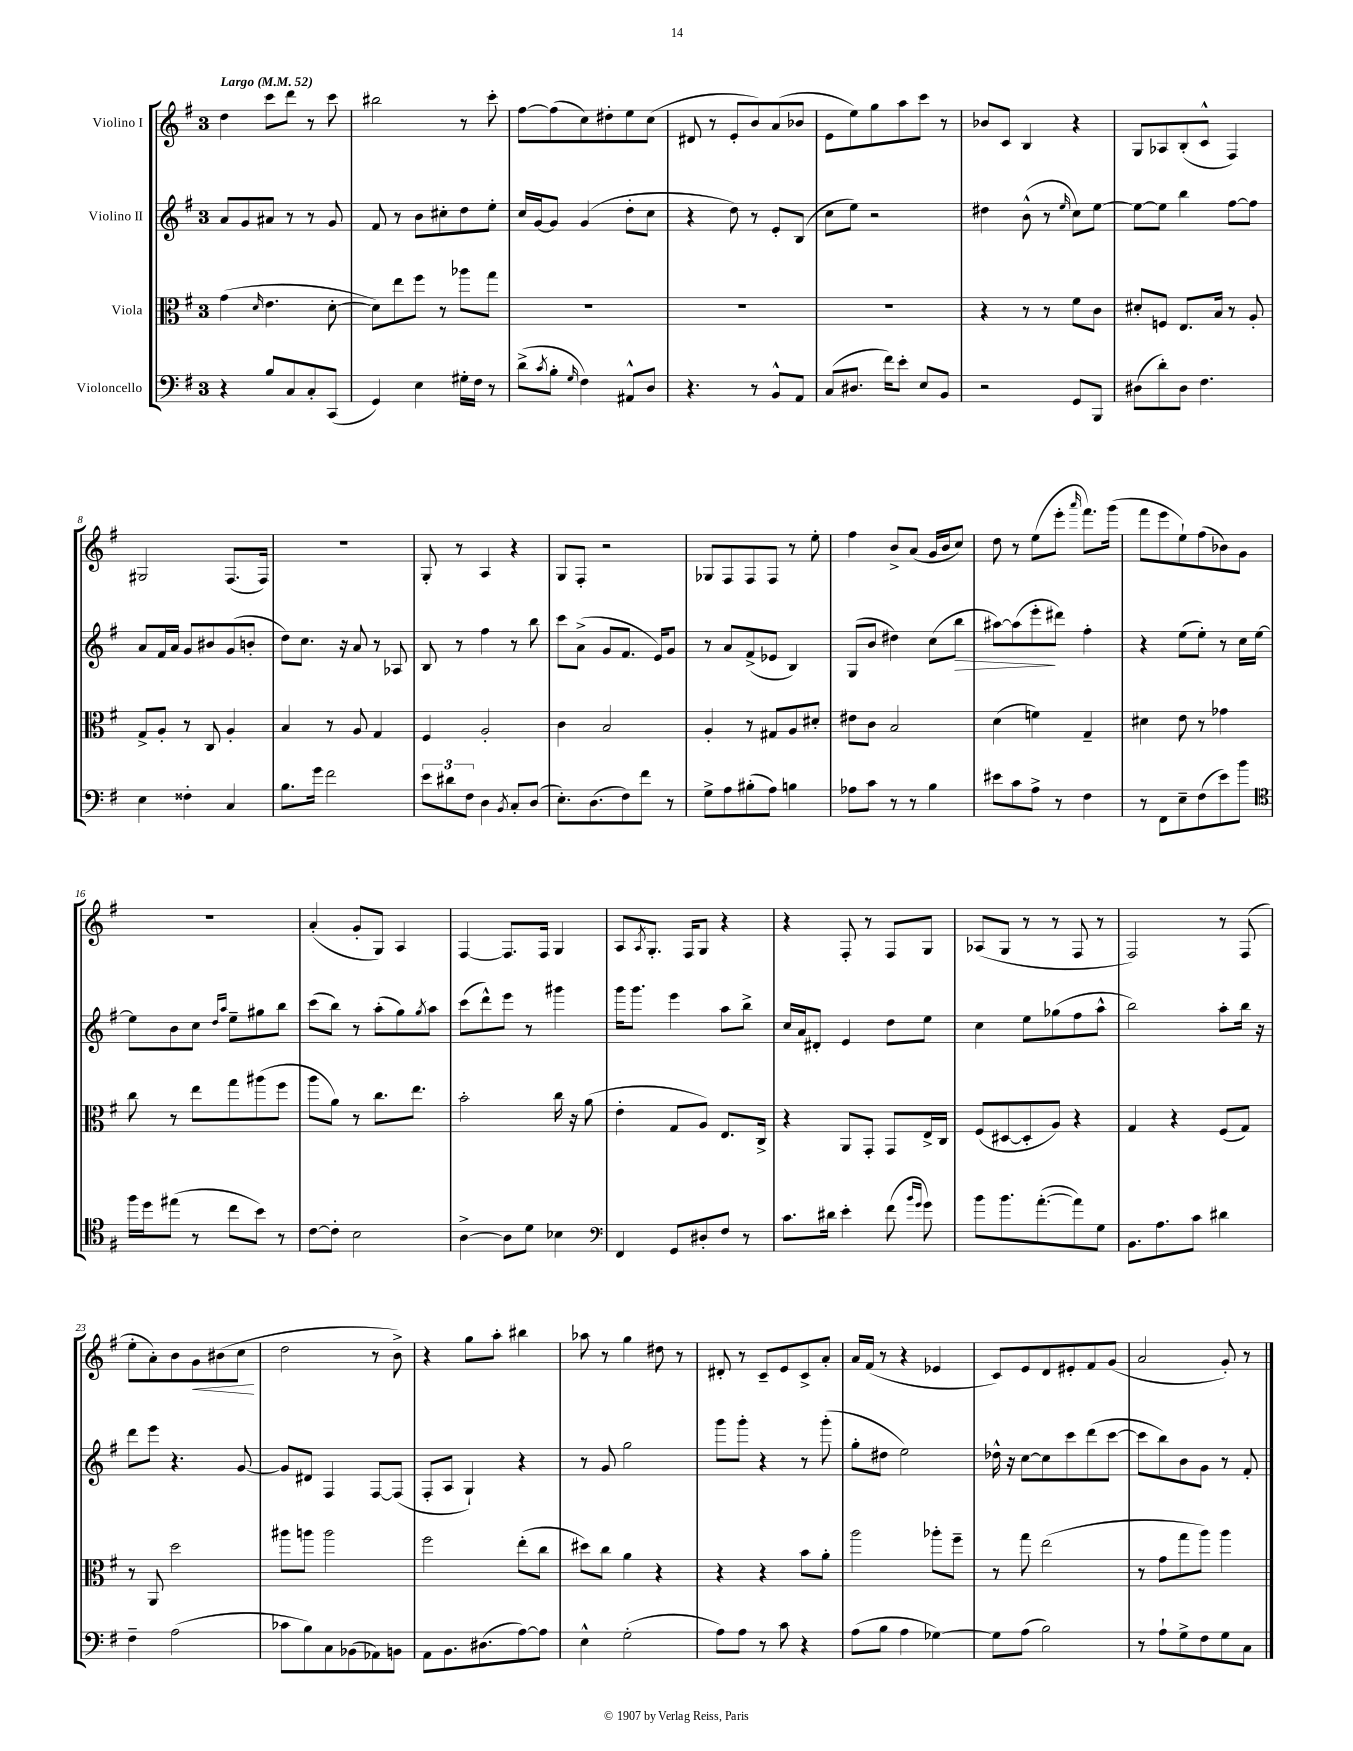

**kern	**kern	**kern	**dynam	**kern	**dynam
*part4	*part3	*part2	*part2	*part1	*part1
*staff4	*staff3	*staff2	*staff2	*staff1	*staff1
*I"Violoncello	*I"Viola	*I"Violino II	*	*I"Violino I	*
*clefF4	*clefC3	*clefG2	*	*clefG2	*
*k[f#]	*k[f#]	*k[f#]	*	*k[f#]	*
*M3/4	*M3/4	*M3/4	*	*M3/4	*
*MM52	*MM52	*MM52	*	*MM52	*
=1	=1	=1	=1	=1	=1
!	!	!	!	!LO:TX:a:B:t=Largo	!
4r	(4g\	8a/L	.	4dd\	.
.	.	8g/	.	.	.
.	16qqd/	.	.	.	.
8B/L	4.e\	8a#X/J	.	8ccc\L	.
8C/	.	8r	.	8ddd\J	.
8C'/	.	8r	.	8r	.
(8CC/J	[8d'\	8g/	.	8ccc\	.
=2	=2	=2	=2	=2	=2
4GG/)	8d\L])	8f#/	.	2bb#X\	.
.	8ee\	8r	.	.	.
4E\	8ff#\J	8b\L	.	.	.
.	8r	8cc#X'\	.	.	.
16G#X'\LL	8aa-X\L	8dd\	.	8r	.
16F#\JJ	.	.	.	.	.
8r	8gg\J	8ee'\J	.	8ccc'\	.
=3	=3	=3	=3	=3	=3
(8d^\L	2.r	16cc/LL	.	[8ff#\L	.
.	.	[16g/J	.	.	.
8qc/	.	.	.	.	.
8B'\J	.	8g/J]	.	(8ff#\]	.
16qqG/	.	.	.	.	.
4F#\)	.	(4g/	.	8cc\)	.
.	.	.	.	8dd#X'\	.
8AA#X^^/L	.	8dd'\L	.	8ee\	.
8D/J	.	8cc\J	.	(8cc\J	.
=4	=4	=4	=4	=4	=4
4.r	2.r	4r	.	8d#X/	.
.	.	.	.	8r	.
.	.	8dd\)	.	8e'/L	.
8r	.	8r	.	8b/)	.
8BB^^/L	.	8e'/L	.	(8a/	.
8AA/J	.	(8B/J	.	8b-X/J	.
=5	=5	=5	=5	=5	=5
(8C/L	2.r	8cc\L	.	8e\L	.
8.D#X/J	.	8ee\J)	.	8ee\)	.
.	.	2r	.	8gg\	.
16f#\KL)	.	.	.	.	.
8e'\J	.	.	.	8aa\	.
8E/L	.	.	.	8ccc\J	.
8BB/J	.	.	.	8r	.
=6	=6	=6	=6	=6	=6
2r	4r	4dd#X\	.	8b-X/L	.
.	.	.	.	8c/J	.
.	8r	(8b^^\	.	4B/	.
.	8r	8r	.	.	.
.	.	16qqee/	.	.	.
8GG/L	8f#\L	8cc\L)	.	4r	.
8BBB/J	8c\J	[8ee\J	.	.	.
=7	=7	=7	=7	=7	=7
(8D#X\L	8d#X'/L	8ee\L_	.	8G/L	.
8d'\)	8Fn/J	8ee\J]	.	8A-X/	.
8D#\J	8.E/L	4bb\	.	(8B'/	.
4.F#\	.	.	.	8c^^/J	.
.	16B/Jk	.	.	.	.
.	8r	[8ff#\L	.	4F#/)	.
.	8A'/	8ff#\J]	.	.	.
!!LO:LB:g=z
=8	=8	=8	=8	=8	=8
4E\	8G^/L	8a/L	.	2G#X/	.
.	8A'/J	16f#/L	.	.	.
.	.	16a/JJ	.	.	.
4F##X'\	8r	8g/L	.	.	.
.	8C/	8b#X/	.	.	.
4C/	4A'/	(8g/	.	(8.F#/L	.
.	.	8bn'/J	.	.	.
.	.	.	.	16F#/Jk)	.
=9	=9	=9	=9	=9	=9
8.B\L	4B/	8dd\L)	.	2.r	.
.	.	8.cc\J	.	.	.
16g\Jk	.	.	.	.	.
2f#\	8r	.	.	.	.
.	.	16r	.	.	.
.	8A/	8a/	.	.	.
.	4G/	8r	.	.	.
.	.	8A-X/	.	.	.
=10	=10	=10	=10	=10	=10
12e\L	4F#/	8B/	.	8G'/	.
12d#X\	.	.	.	.	.
.	.	8r	.	8r	.
12F#\J	.	.	.	.	.
4D\	2A'/	4ff#\	.	4A/	.
8qBB/	.	.	.	.	.
8C'/L	.	8r	.	4r	.
(8D/J	.	8bb\	.	.	.
=11	=11	=11	=11	=11	=11
8.E'\L)	4c\	8ccc\L	.	8G/L	.
.	.	(8a^\J	.	8F#'/J	.
(8.D\	.	.	.	.	.
.	2B/	8g/L	.	2r	.
8F#\)	.	8.f#/J	.	.	.
8f#\J	.	.	.	.	.
.	.	16e/KL)	.	.	.
8r	.	8g/J	.	.	.
=12	=12	=12	=12	=12	=12
8G^\L	4A'/	8r	.	8G-X/L	.
8A\	.	8a/L	.	8F#/	.
(8B#X'\	8r	(8f#^/	.	8F#/	.
8A\J)	8G#X/L	8e-X/J	.	8F#/J	.
4Bn\	8A/	4B/)	.	8r	.
.	8d#X'/J	.	.	8ee'\	.
=13	=13	=13	=13	=13	=13
8A-X\L	8e#X\L	(8G/L	.	4ff#\	.
8c\J	8c\J	8b/J	.	.	.
8r	2B/	4dd#X\)	.	8b^/L	.
8r	.	.	.	(8a/J	.
4B\	.	(8cc\L	.	16g/LL	.
.	.	.	.	16b/J	.
!	!	!	!LO:HP:b	!	!
.	.	8bb\J	>	8cc/J)	.
=14	=14	=14	=14	=14	=14
8e#X\L	(4d\	[8aa#X\L)	.	8dd\	.
8c\	.	(8aa#\]	.	8r	.
8A^\J	4fn\)	8eee'\	.	(8ee\L	.
8r	.	8ddd#X\J)	]	8eee'\J	.
.	.	.	.	16qqaaa/	.
4F#\	4G~/	4ff#'\	.	8.fff#\L)	.
.	.	.	.	(16ggg\Jk	.
=15	=15	=15	=15	=15	=15
8r	4d#X\	4r	.	8fff#\L	.
8FF#\L	.	.	.	8eee\	.
8E~\	8e\	(8ee\L	.	8ee`\)	.
(8F#\	8r	8ee'\J)	.	(8ff#\	.
8e\)	4g-X\	8r	.	8b-X\)	.
8b\J	.	16cc\LL	.	8g\J	.
.	.	[16ee\JJ	.	.	.
!!LO:LB:g=z
=16	=16	=16	=16	=16	=16
*clefC4	*	*	*	*	*
16ff#\LL	8cc\	8ee\L]	.	2.r	.
16dd\J	.	.	.	.	.
(8ee#X\J	8r	8b\	.	.	.
8r	8ee\L	8cc\J	.	.	.
.	.	16qqdd/LL	.	.	.
.	.	16qqaa/JJ	.	.	.
8cc\L	8gg\	8ee~\L	.	.	.
8b\J)	(8aa#X\	8gg#X\	.	.	.
8r	8ff#\J	8bb\J	.	.	.
=17	=17	=17	=17	=17	=17
[8c\L	8aa\L	(8ccc\L	.	(4a'/	.
8c'\J]	8a\J)	8bb\J)	.	.	.
2B\	8r	8r	.	8g'/L	.
.	8.cc\L	(8aa'\L	.	8G/J)	.
.	.	8gg\)	.	4A/	.
.	8.ee\J	.	.	.	.
.	.	8qgg/	.	.	.
.	.	8aa\J	.	.	.
=18	=18	=18	=18	=18	=18
[4A^\	2b'\	(8ccc\L	.	[4F#/	.
.	.	8ddd^^\)	.	.	.
8A\L]	.	8eee\J	.	8.F#/L]	.
8d\J	.	8r	.	.	.
.	.	.	.	16F#/Jk	.
4B-X\	16cc\	4ggg#X\	.	4G/	.
.	16r	.	.	.	.
.	(8a\	.	.	.	.
=19	=19	=19	=19	=19	=19
*clefF4	*	*	*	*	*
4FF#/	4e'\	16ggg\KL	.	8A/L	.
.	.	8.ggg\J	.	.	.
.	.	.	.	8qA/	.
.	.	.	.	8.G'/J	.
8GG/L	8G/L	4eee\	.	.	.
.	.	.	.	16F#/KL	.
8D#X'/	8A/J)	.	.	8G/J	.
8F#/J	8.E/L	8aa\L	.	4r	.
8r	.	8bb^\J	.	.	.
.	16C^/Jk	.	.	.	.
=20	=20	=20	=20	=20	=20
8.c\L	4r	16cc/LL	.	4r	.
.	.	16a/J	.	.	.
.	.	8d#X'/J	.	.	.
16d#X\Jk	.	.	.	.	.
4e'\	8AA/L	4e/	.	8F#'/	.
.	8GG'/J	.	.	8r	.
(8f#\	8GG/L	8dd\L	.	8F#/L	.
16qqb/LL	.	.	.	.	.
16qqg/JJ	.	.	.	.	.
8g\)	16E^/L	8ee\J	.	8G/J	.
.	16C/JJ	.	.	.	.
=21	=21	=21	=21	=21	=21
8b\L	(8F#/L	4cc\	.	(8A-X/L	.
8.b\	[8D#X/	.	.	8G/J	.
.	8D#'/]	8ee\L	.	8r	.
([8.a'\	.	.	.	.	.
.	8A/J)	(8gg-X\	.	8r	.
8a\])	4r	8ff#\	.	8F#/	.
8G\J	.	8aa^^\J	.	8r	.
=22	=22	=22	=22	=22	=22
8.BB\L	4G/	2bb\)	.	2F#/)	.
8.A\	.	.	.	.	.
.	4r	.	.	.	.
8c\J	.	.	.	.	.
4d#X\	(8F#/L	8aa'\L	.	8r	.
.	8G/J)	16bb\Jk	.	(8F#/	.
.	.	16r	.	.	.
!!LO:LB:g=z
=23	=23	=23	=23	=23	=23
4F#~\	8r	8ddd\L	.	8ee'\L	.
.	8AA/	8eee\J	.	8a'\)	.
(2A\	2dd\	4.r	.	8b\	.
!	!	!	!	!	!LO:HP:b
.	.	.	.	8g\	<
.	.	.	.	(8b#X\	.
.	.	[8g/	.	8cc\J	.
.	.	.	.	.	[
=24	=24	=24	=24	=24	=24
8c-X\L	8aa#X\L	8g/L]	.	2dd\	.
8B\)	8aan\J	8d#X/J	.	.	.
8C\	2aa\	4F#/	.	.	.
(8BB-X\	.	.	.	.	.
8AA-X\)	.	[8F#/L	.	8r	.
8BBn\J	.	(8F#/J]	.	8b^\)	.
=25	=25	=25	=25	=25	=25
8AA\L	2ff#\	8F#'/L	.	4r	.
8.BB\	.	8A/J	.	.	.
.	.	4G`/)	.	8gg\L	.
(8.D#X\	.	.	.	.	.
.	.	.	.	8aa'\J	.
[8A\)	(8ee'\L	4r	.	4bb#X\	.
8A\J]	8cc\J	.	.	.	.
=26	=26	=26	=26	=26	=26
4E^^\	8dd#X\L)	8r	.	8aa-X\	.
.	8cc\J	8g/	.	8r	.
(2G'\	4a\	2gg\	.	4gg\	.
.	4r	.	.	8dd#X\	.
.	.	.	.	8r	.
=27	=27	=27	=27	=27	=27
8A\L)	4r	8ggg\L	.	8d#X'/	.
8A\J	.	8ggg'\J	.	8r	.
8r	4r	4r	.	8c~/L	.
8c\	.	.	.	8e/	.
4r	8b\L	8r	.	8c^/	.
.	8a'\J	(8ggg'\	.	8a'/J	.
=28	=28	=28	=28	=28	=28
(8A\L	2aa\	8gg'\L	.	16a/LL	.
.	.	.	.	(16f#/JJ	.
8B\J	.	8dd#X\J	.	8r	.
4A\	.	2ee\)	.	4r	.
[4G-X\)	8aa-X'\L	.	.	4e-X/	.
.	8ff#~\J	.	.	.	.
=29	=29	=29	=29	=29	=29
8G-\L]	8r	16dd-X^^\	.	8c/L)	.
.	.	16r	.	.	.
(8A\J	8gg\	[8cc\L	.	8e/	.
2B\)	(2ee\	8cc\]	.	8d/	.
.	.	8ccc\	.	8e#X'/	.
.	.	(8ddd\	.	8f#/	.
.	.	[8ccc\J	.	(8g/J	.
=30	=30	=30	=30	=30	=30
8r	8r	8ccc\L]	.	2a/	.
8A`\L	8g\L	8bb\)	.	.	.
8G^\	8gg\	8b\	.	.	.
8F#\	8aa\J)	8g\J	.	.	.
8G\	4aa\	8r	.	8g'/)	.
8C\J	.	8f#'/	.	8r	.
==	==	==	==	==	==
*-	*-	*-	*-	*-	*-
